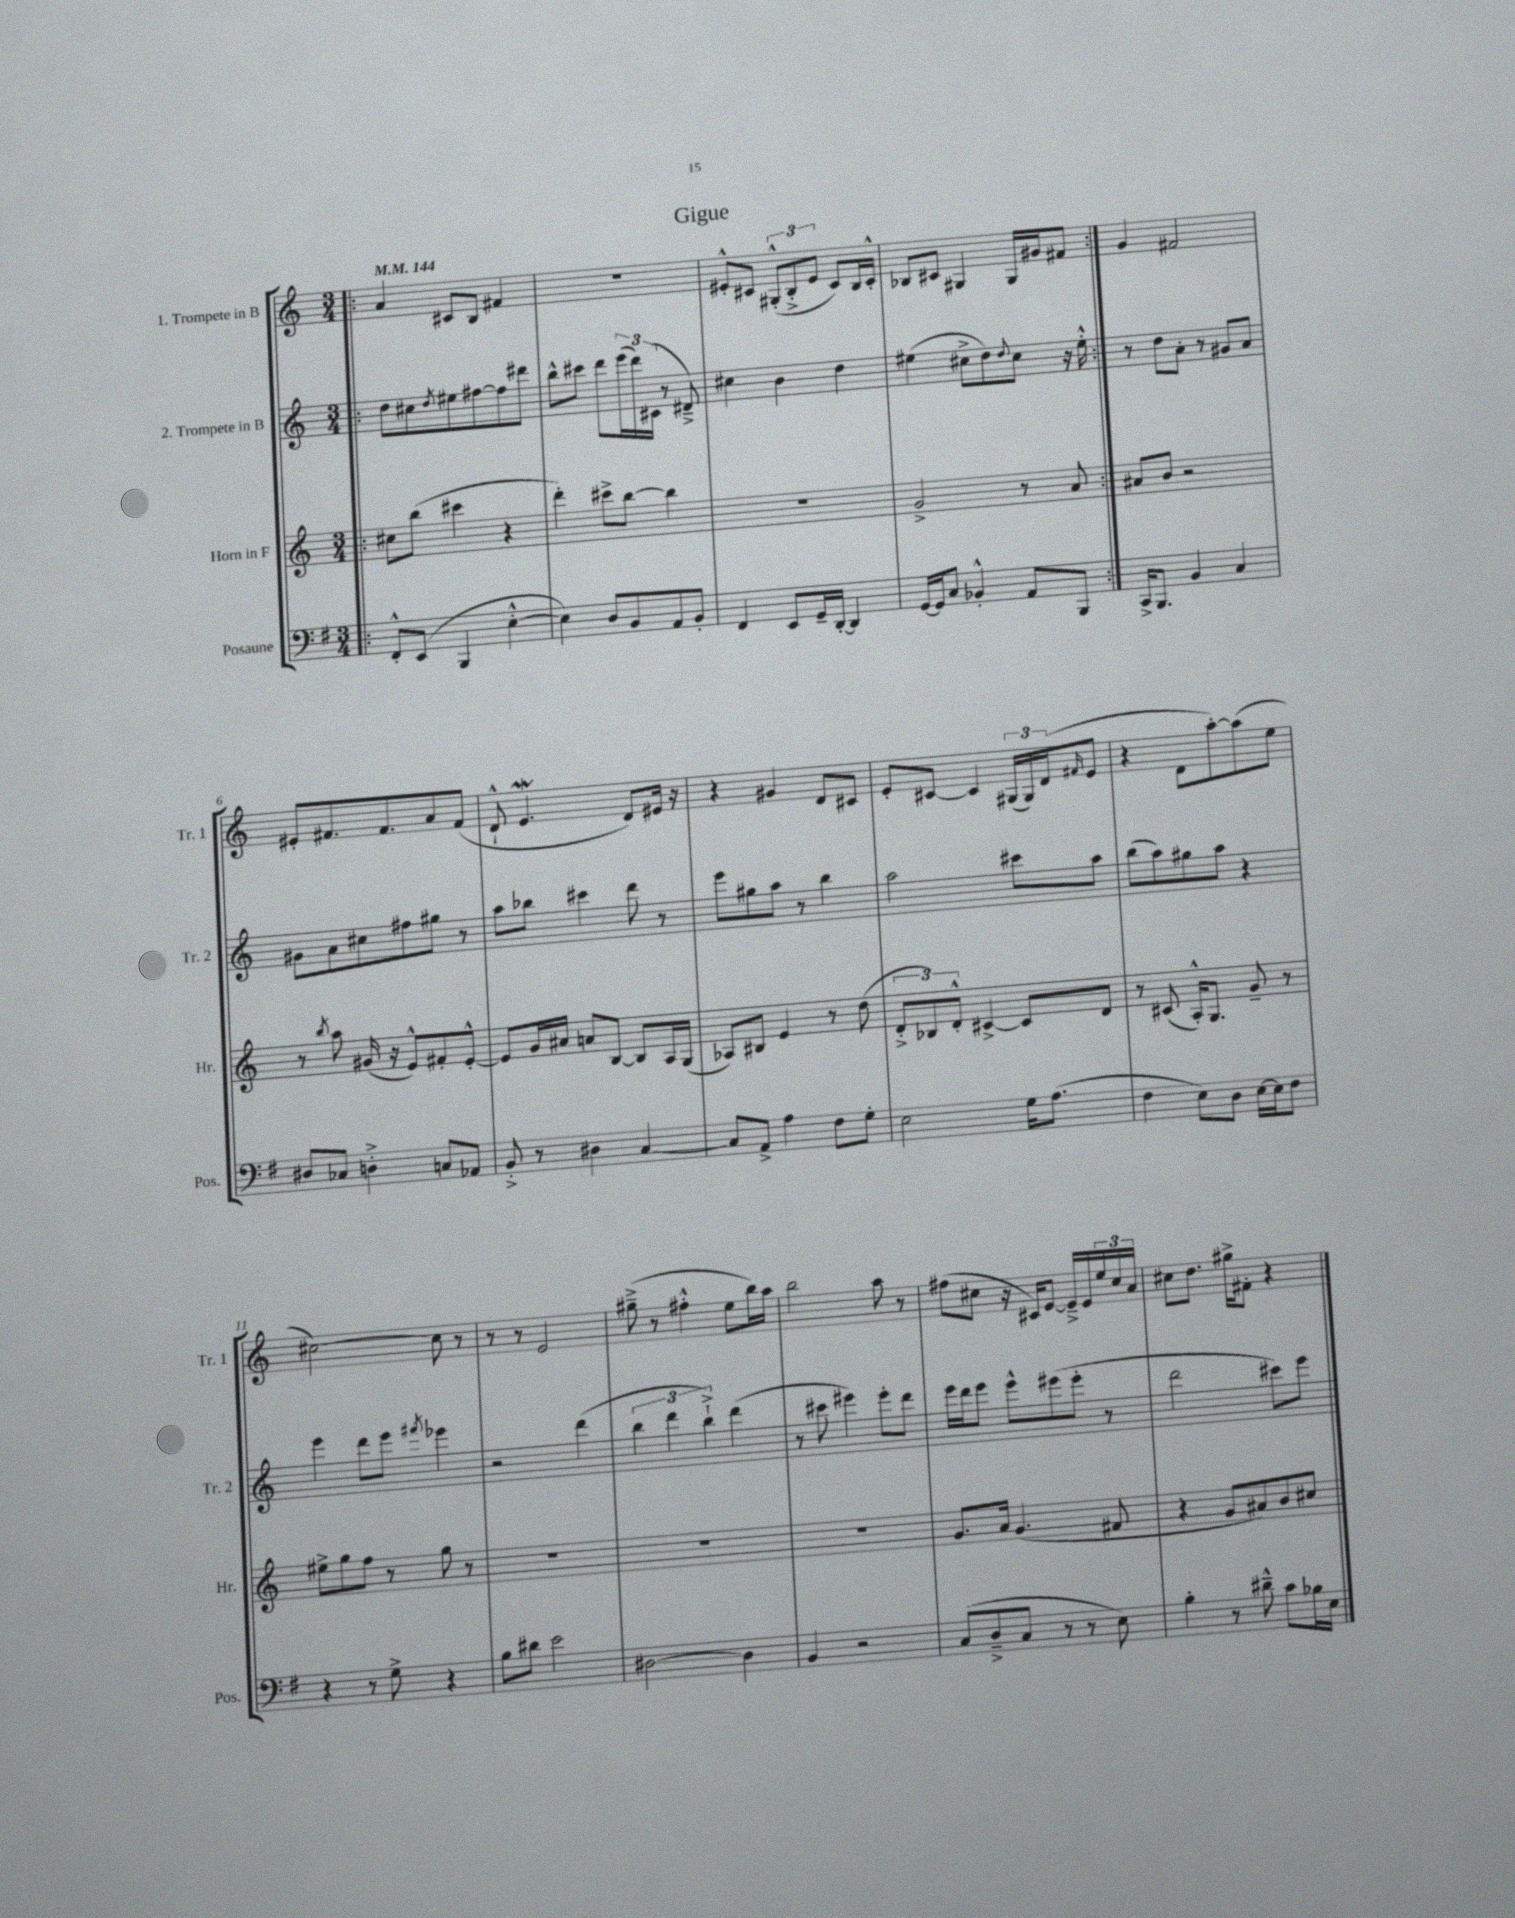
\header { title = "Gigue" }
<<
\new StaffGroup <<
\new Staff = "s0" \with { instrumentName = "1. Trompete in B" shortInstrumentName = "Tr. 1" } {
    \clef treble \key c \major \numericTimeSignature \time 3/4 \tempo 4 = 144
    \repeat volta 2 { \bar ".|:" a'4 cis'8 b8 fis'4 |
    R2. |
    eis'8-.-^ cis'8 \tuplet 3/2 { gis8-.-^( b8-.-> eis'8 } cis'8) b16 cis'16-.-^ |
    bes8 cis'8 gis4 gis16 gis'16 fis'8 | }
    g'4 fis'2 |
    eis'8-. fis'8. fis'8. a'8 fis'8( |
    d'8-!-^ e'4.\mordent d'8) eis'16 r16 |
    r4 gis'4 d'8 cis'8 |
    e'8-. cis'8~ cis'4 \tuplet 3/2 { gis16( gis16) d'16( } \grace { fis'16 } e'8 |
    r4 d'8 a''8~-.) a''8( e''8 |
    cis''2~) cis''8 r8 |
    r8 r8 e'2 |
    gis''8--->( r8 fis''4-.-^ e''8 b''16) a''16 |
    b''2 a''8 r8 |
    fis''8( cis''8 r16 cis'16) e'8~ e'16---> e'16 \tuplet 3/2 { e''16 cis''16 a'16 } |
    cis''8 d''8. gis''16-> fis'8-. r4 \bar "|." |
}
\new Staff = "s1" \with { instrumentName = "2. Trompete in B" shortInstrumentName = "Tr. 2" } {
    \clef treble \key c \major \numericTimeSignature \time 3/4
    \repeat volta 2 { \bar ".|:" d''8 cis''8 \acciaccatura { d''8 } eis''8 fis''8~ fis''8 dis'''8 |
    b''8-^ cis'''8 d'''8 \tuplet 3/2 { e'''16( d'''16) cis'16( } r8 dis'8--->) |
    cis''4 b'4 d''4 |
    eis''4( cis''8-> d''8) \appoggiatura { d''8 } cis''8 r16 eis''16-.-^ | }
    r8 d''8 a'8-. r8 gis'8 a'8 |
    gis'8 a'8 cis''8 fis''8 gis''8 r8 |
    a''8 bes''8 cis'''4 d'''8 r8 |
    e'''8 gis''8 a''8 r8 b''4 |
    a''2 cis'''8 a''8 |
    b''8( a''8) gis''8 a''8 r4 |
    e'''4 d'''8 e'''8 \acciaccatura { fis'''8 } ees'''4 |
    r2 d'''4( |
    \tuplet 3/2 { b''4 d'''4 b''4-!->) } d'''4( |
    r8 cis'''8 eis'''4) eis'''8-. d'''8 |
    e'''16 d'''16 e'''8 e'''8-^ eis'''8( eis'''8-. r8 |
    d'''2 cis'''8) e'''8 \bar "|." |
}
\new Staff = "s2" \with { instrumentName = "Horn in F" shortInstrumentName = "Hr." } {
    \clef treble \key c \major \numericTimeSignature \time 3/4
    \repeat volta 2 { \bar ".|:" cis''8 b''8( cis'''4 r4 |
    d'''4-.) cis'''8-> b''8~ b''4 |
    R2. |
    g'2-> r8 a'8 | }
    ais'8 b'8 r2 |
    r8 \acciaccatura { b''8 } a''8 gis'16( r16 e'8-^) fis'8-. e'8~-.-^ |
    e'8 g'16 ais'16 a'8 b8~ b8 a16 g16( |
    aes8) bis8 e'4 r8 d''8( |
    \tuplet 3/2 { d'8-.-> bes8) d'8-.-^ } cis'4~-> cis'8 d'8 |
    r8 cis'8( a16-.-^) g8. g'8-- r8 |
    eis''8-> g''8 f''8 r8 g''8 r8 |
    R2. |
    R2. |
    R2. |
    g'8. a'16 g'4.( fis'8 |
    r4 g'8 ais'8) b'8 cis''8 \bar "|." |
}
\new Staff = "s3" \with { instrumentName = "Posaune" shortInstrumentName = "Pos." } {
    \clef bass \key g \major \numericTimeSignature \time 3/4
    \repeat volta 2 { \bar ".|:" fis,8-.-^ e,8( b,,4 e4~-.-^ |
    e4) d8 b,8 a,8 b,8-. |
    fis,4 e,8 g,16-- d,16~-. d,4 |
    g,16~ g,16 c8 bes,4-.-^ a,8 b,,8 | }
    c,16-> b,,8. b,4 c4 |
    dis8 ces8 d4-.-> c8 aes,8 |
    b,8-.-> r8 dis4 c4~ |
    c8 a,8-> a4 fis8 g8-. |
    e2 g16 a8.( |
    fis4 e8) d8 e16~ e16 fis8 |
    r4 r8 g8-> r4 |
    b8 dis'8 e'2 |
    dis2~ dis4 |
    b,4 r2 |
    c8( d8---> c8 r8 r8 e8) |
    b4-. r8 dis'8---^ c'8 bes16 e16 \bar "|." |
}
>>
>>
